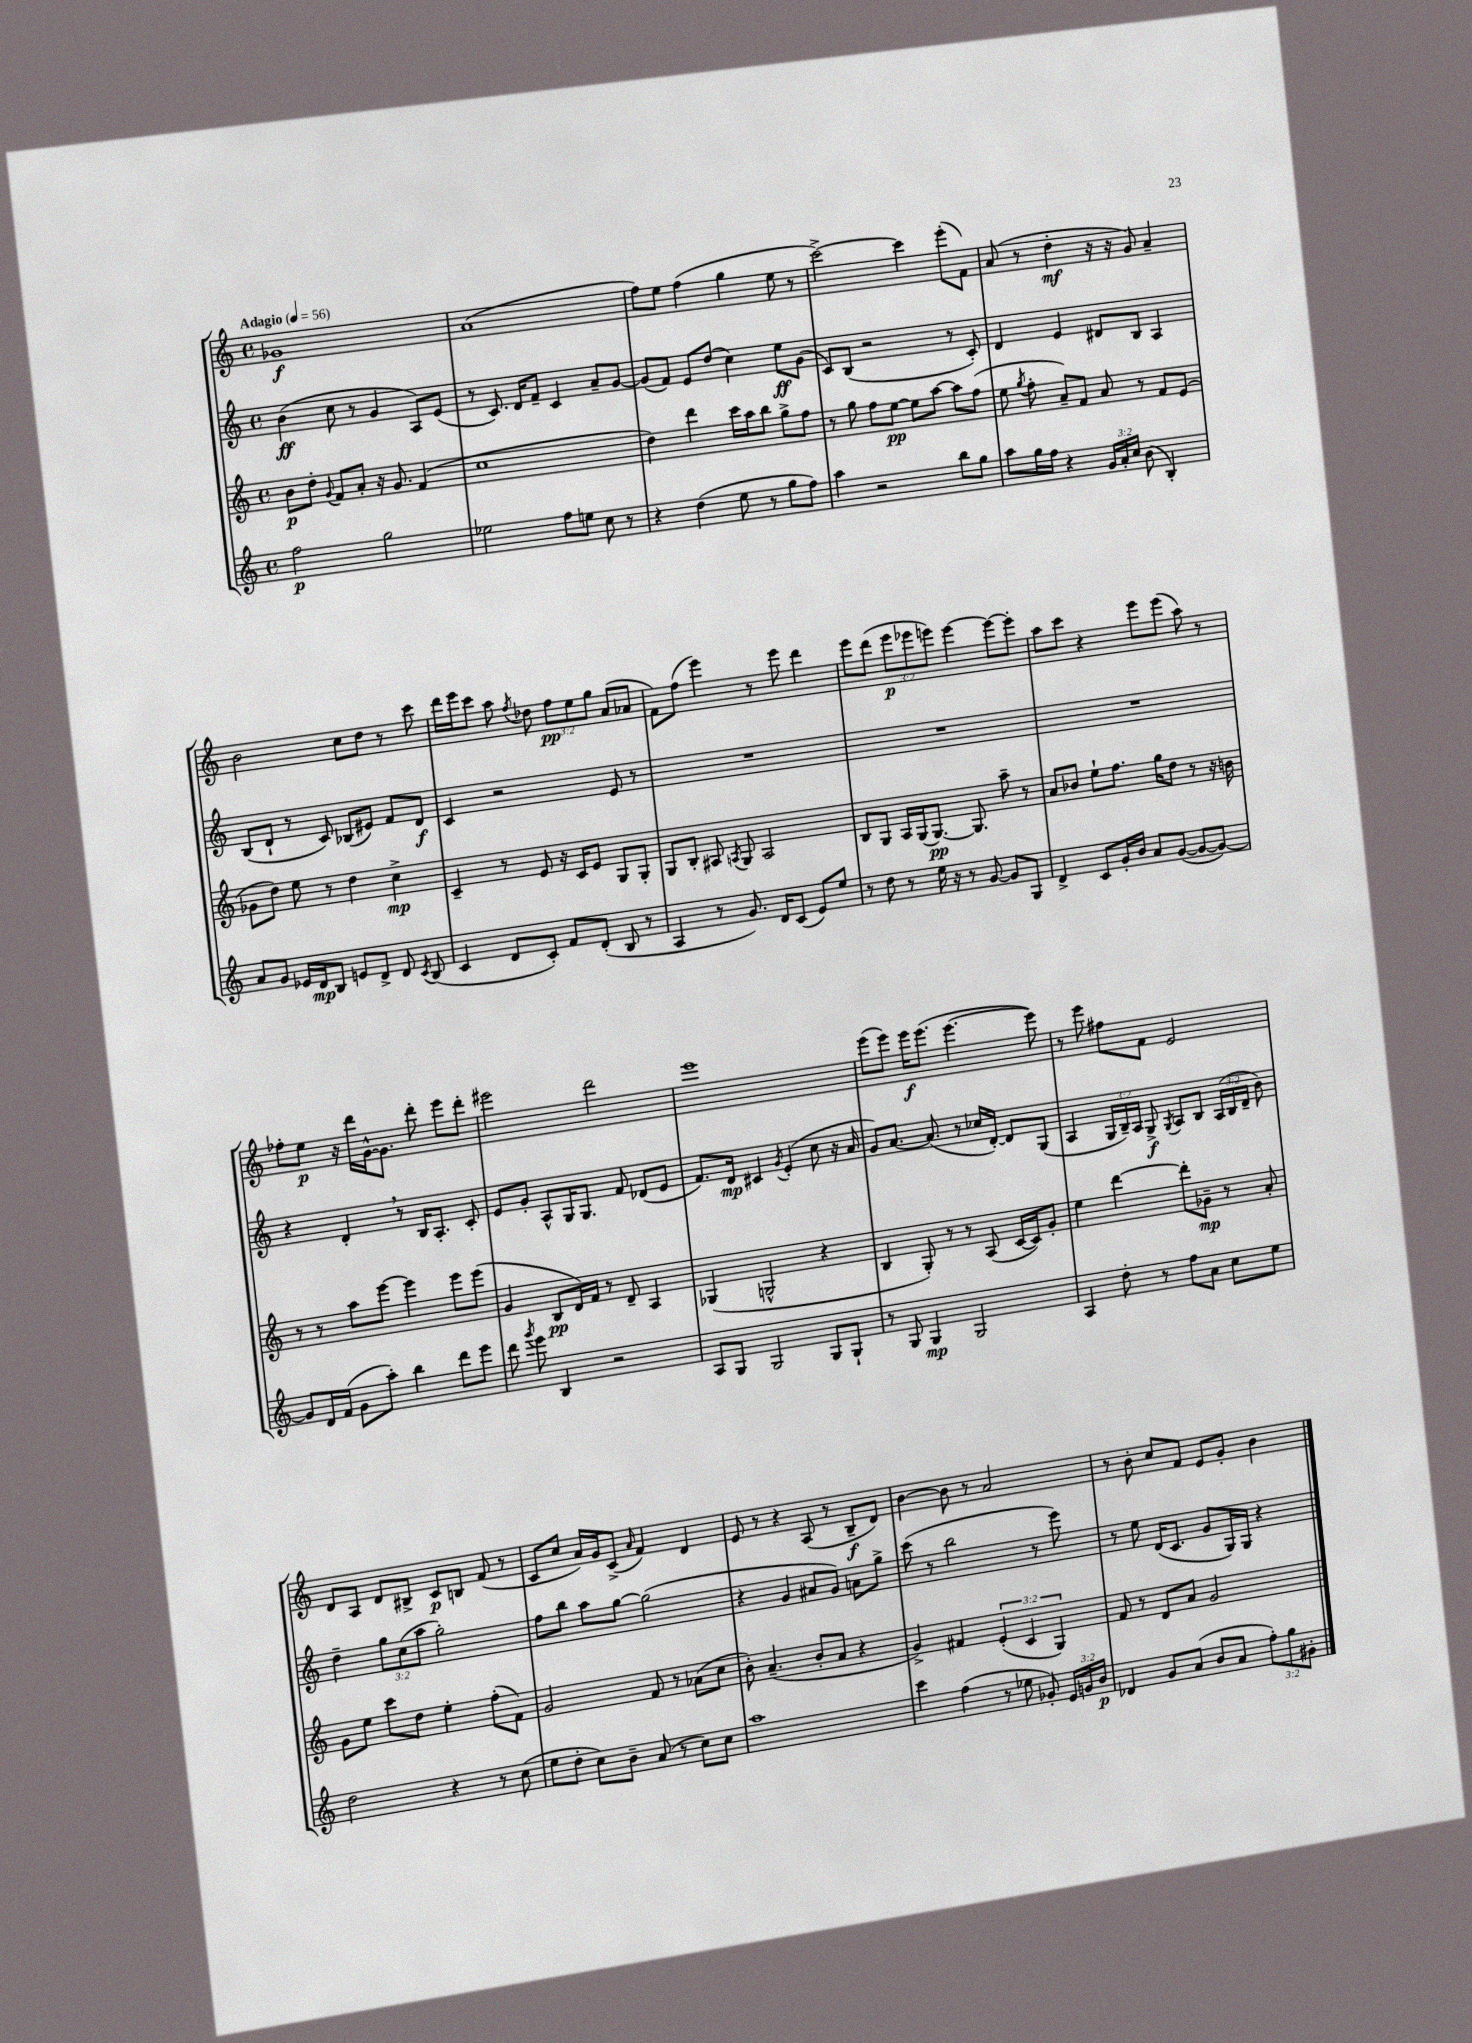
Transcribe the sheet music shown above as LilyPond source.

<<
\new StaffGroup <<
\new Staff = "s0" {
    \clef treble \key c \major \defaultTimeSignature \time 4/4 \override Staff.TupletNumber.text = #tuplet-number::calc-fraction-text \tempo "Adagio" 4 = 56
    \autoBeamOff ges'1\f |
    a'1( |
    f''8[) e''8] f''4( g''4 e''8 r8 |
    c'''2~->) c'''4 e'''8[-.( f'8]) |
    a'8( r8 d''4-.\mf r16 r16 g'8) a'4-- |
    b'2 c''8[ d''8] r8 c'''8 |
    d'''16[ e'''16 c'''8] a''8 \acciaccatura { f''8 } des''8 \tuplet 3/2 { f''8[\pp e''8 g''8] } a'8[( aes'8] |
    f'8[) f''8]( e'''4) r8 e'''8 d'''4 |
    e'''8[ d'''8]( \tuplet 3/2 { e'''8[\p ees'''8 e'''8]) } e'''4~ e'''8[~ e'''8]-. |
    a''8[ c'''8] r4 e'''8[ e'''8]( a''8) r8 |
    fes''8[-. e''8]\p r16 d'''16[ g'16~-^ g'8.] d'''8-. e'''8[ d'''8]-. |
    eis'''2 d'''2 |
    e'''1 |
    e'''8[( e'''8]) e'''16[\f e'''8.]( e'''4.~ e'''8) |
    r8 e'''8 fis''8[ f'8] e'2 |
    d'8[ a8] d'8[ bis8]-> c'8[\p b8] f'8( r8 |
    c'8[ c''8] a'16[) g'16 c'8]->( \grace { a'16 } f'4) d'4 |
    e'8 r8 r4 a8( r8 b8[--\f d'8]) |
    b'4~ b'8 r8 a'2 |
    r8 b'8-. c''8[ f'8] e'8[ g'8]-. b'4 \bar "|." |
}
\new Staff = "s1" {
    \clef treble \key c \major \defaultTimeSignature \time 4/4 \override Staff.TupletNumber.text = #tuplet-number::calc-fraction-text
    \autoBeamOff b'4\ff( c''8 r8 g'4 a8[) e'8]( |
    r8 c'8.) d'16[ f'8]-- c'4 a'8[-- g'8]~ |
    g'8[( f'8]) e'8[ d''8]( c''4) e''8[\ff g'8]( |
    c'8[) b8]( r2 r8 c'8-.) |
    d'4 e'4 dis'8[ b8] a4 |
    b8[( d'8]-! r8 c'8) bes8[( eis'8]) f'8[ d'8]\f |
    c'4 r2 e'8 r8 |
    R1 |
    R1 |
    R1 |
    r4 d'4-. \breathe r8 b16[ a8.]-. c'8-. |
    e'8[ g'8]-. a8[-^ g16 g8.] f'8 des'8[( e'8] |
    f'8.[) d'16]\mp cis'4 \acciaccatura { g'8 } e'4-.( c''8 r16 a'16 |
    g'8[) a'8.]~ a'8.( r8 ces''16[ d'16]~-.) d'8[ g8]( |
    a4 \tuplet 3/2 { g16[ b16--) a16] } g8->\f \acciaccatura { g8 } a8[ b8] \tuplet 3/2 { a16[( b16 d'16]-- } b'8) |
    d''4-- \tuplet 3/2 { g''8[ c''8( a''8] } g''2-.) |
    f''8[ b''8] a''8[ g''8]~ g''2( |
    r4 g'4 ais'8[ g'8]) a'8[ g''8]-> |
    c'''8( r8 b''2 r8 e'''8) |
    r8 e''8 d'16[( c'8.] g'8[ g16) g16] r4 \bar "|." |
}
\new Staff = "s2" {
    \clef treble \key c \major \defaultTimeSignature \time 4/4 \override Staff.TupletNumber.text = #tuplet-number::calc-fraction-text
    \autoBeamOff b'8[\p d''8]-. \appoggiatura { g'8 } f'8[ a'8]-. r16 g'8. f'4( |
    c''1 |
    d''4) d'''4 c'''16[ a''16 b''8] g''8[-> f''8] |
    r8 g''8 f''8[ e''8]~\pp e''8[ a''8]~ a''8[ f''8]( |
    e''8 \acciaccatura { g''8 } f''8-. a'8[--) f'8] a'8 r8 f'8[ e'8]( |
    ges'8[ d''8]) e''8 r8 d''4 c''4->\mp |
    c'4-- r8 e'8 r16 c'16[ e'8] g8[ g8]-. |
    g8[ b8]-. ais8 \acciaccatura { a8 } g8 a2 |
    b8[ g8] a16[ g16( g8.]~\pp) g8. a''8-- r8 |
    a'8[ bes'8] e''8[-! f''8.] g''16[ d''8] r8 r16 b'16 |
    r8 r8 a''8[ e'''8]~ e'''4 e'''8[ e'''8]( |
    g'4 b8[\pp d'16) f'16] r8 d'8-- a4 |
    ges4( g2-^ r4 |
    b4 g8-.) r8 r8 a8( c'16[~ c'16) g'8]-. |
    e''4 d'''4~ d'''8[-. ges'8]--\mp r8 a'8-. |
    g'8[ e''8] c'''8[ d''8] e''4-. f''8[-.( f'8]) |
    g'2 f'8 r8 aes'8[( c''8] |
    b'8-.) a'4.--( b'8[-. a'8] r4 |
    g'4->) fis'4 \tuplet 3/2 { e'4-.( c'4 g4) } |
    f'8 r8 d'8[ a'8] g'2 \bar "|." |
}
\new Staff = "s3" {
    \clef treble \key c \major \defaultTimeSignature \time 4/4 \override Staff.TupletNumber.text = #tuplet-number::calc-fraction-text
    \autoBeamOff f''2\p g''2 |
    ees''2 f''8[ e''8] c''8 r8 |
    r4 d''4( e''8 r8 g''8[ f''8]) |
    a''4 r2 b''8[ g''8] |
    a''8[ g''16 f''16] r4 \tuplet 3/2 { g'16[ a'16-. c''16] } b'8( b4-.) |
    a'8[ g'8] ees'16[ d'16\mp b8] e'8[ d'8]-> d'8 \acciaccatura { c'8 } b8( |
    c'4 d'8[ c'8]-.) f'8[ d'8]-.( b8 r8 |
    a4 r8 g'8.) d'16[ c'8]( e'8[) e''8] |
    r8 d''8 r8 e''16 r16 r8 g'8~ g'8[ g8] |
    d'4-> c'8[ g'16-. b'16] a'8[ g'8]~( g'8[~ g'8]~) |
    g'8[ d'16 f'16]( g'8[ a''8]-.) b''4 d'''8[ e'''8] |
    d'''8 \acciaccatura { g'''8 } e'''8 b4 r2 |
    a8[ g8] g2 g8[ g8]-! |
    r8 g8 g4\mp g2 |
    a4 d''8-. r8 f''8[ a'8] c''8[ e''8] |
    d''2 r4 r8 c''8( |
    e''8[ d''8]-. c''8[) b'8]-- a'8( r8 c''8[) c''8] |
    a''1 |
    c'''4 f''4( r8 ees''8 ges'8-.) \tuplet 3/2 { e'16[ g'16 b'16]\p } |
    des'4 g'8[ a'8]( b'8[ a'8] \tuplet 3/2 { f''8[-.) g''8 gis'8]-. } \bar "|." |
}
>>
>>
\layout { \context { \Score \remove "Bar_number_engraver" } }
